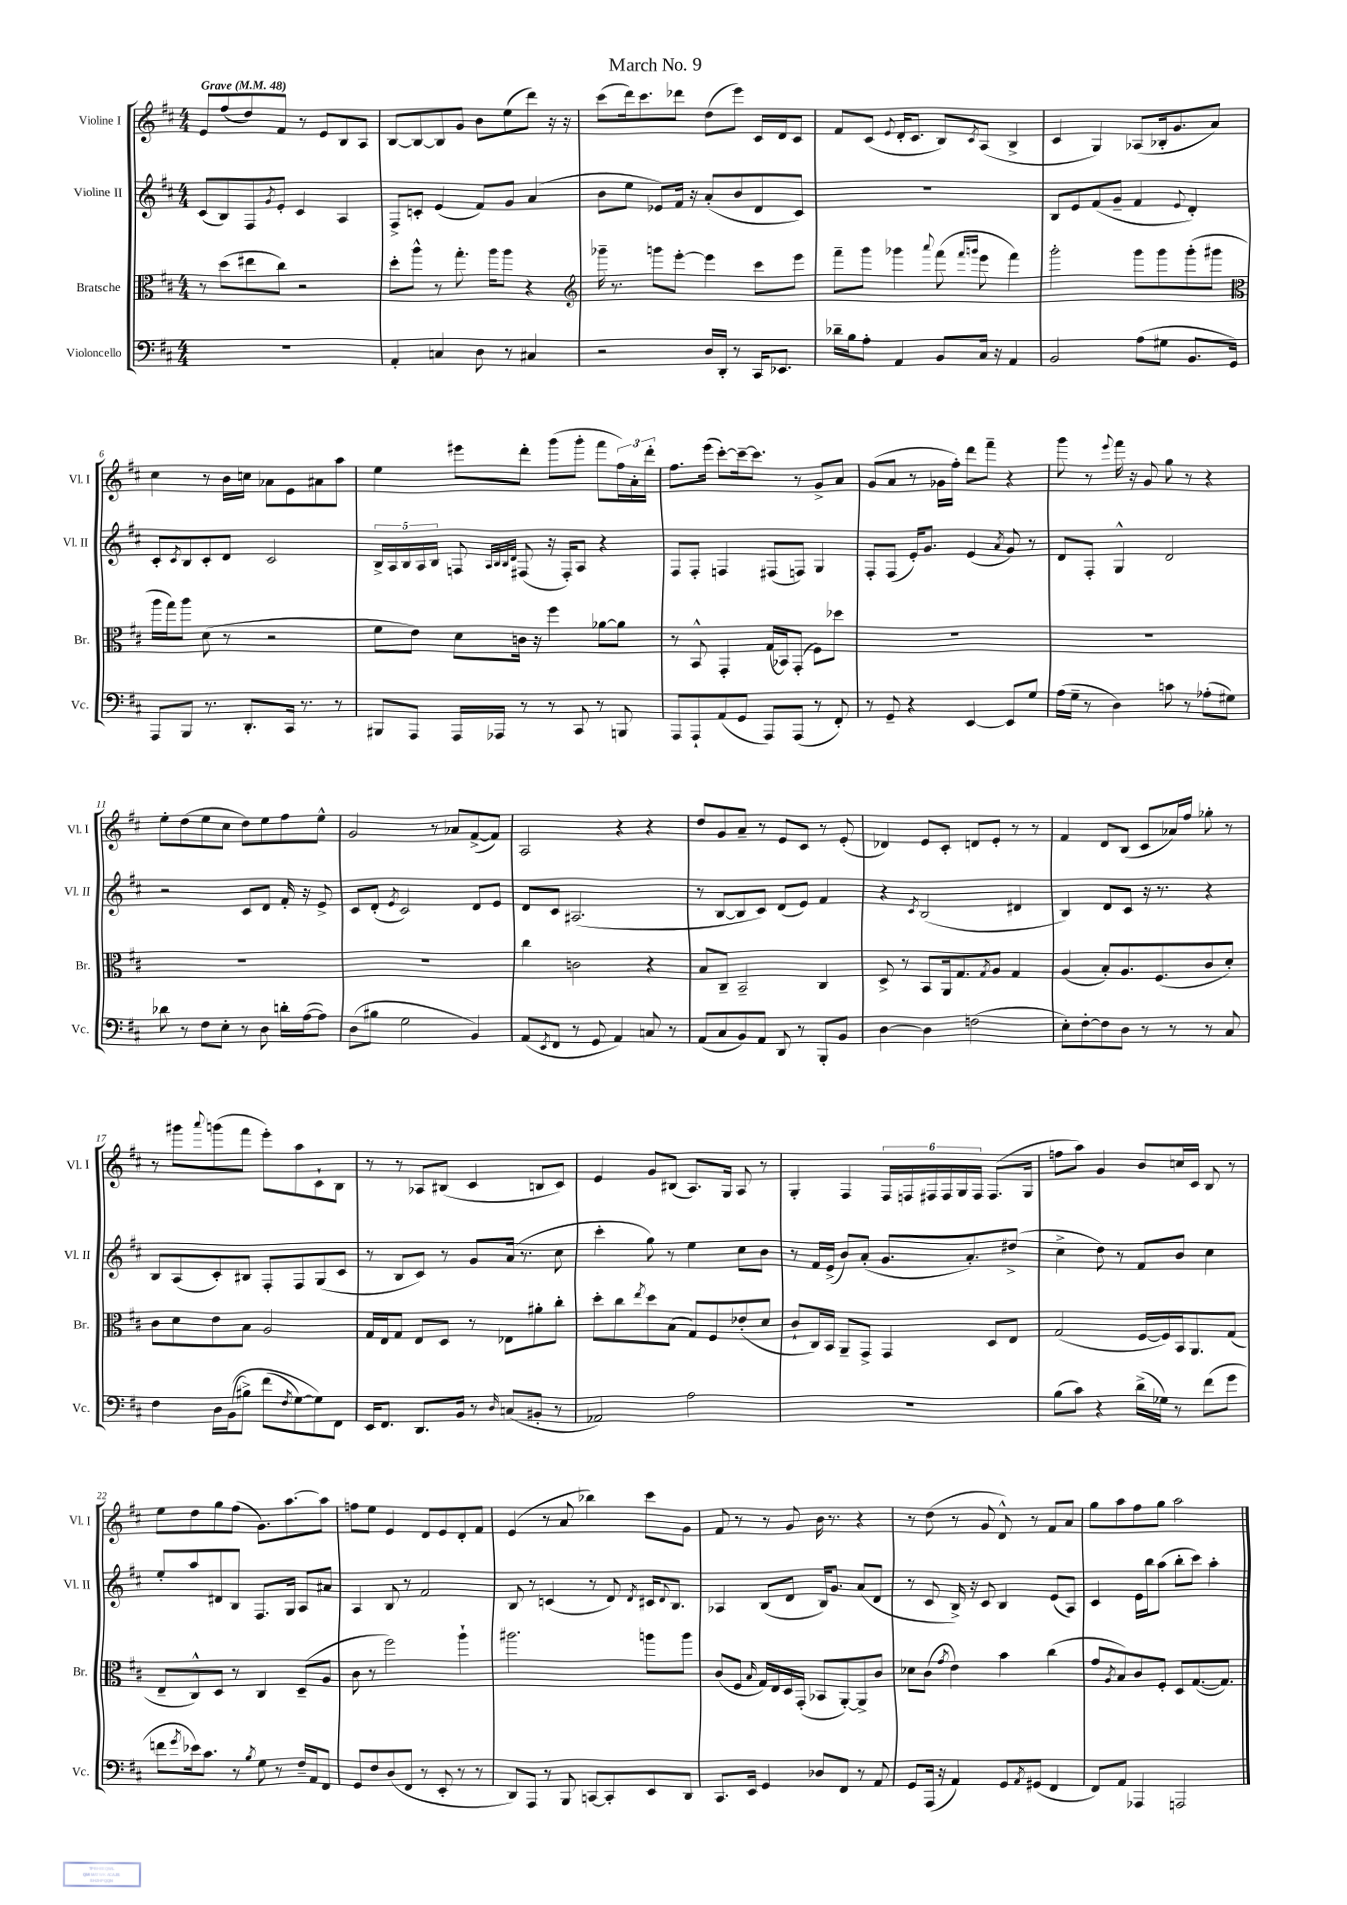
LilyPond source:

\header { title = "March No. 9" }
<<
\new StaffGroup <<
\new Staff = "s0" \with { instrumentName = "Violine I" shortInstrumentName = "Vl. I" } {
    \clef treble \key d \major \numericTimeSignature \time 4/4 \tempo "Grave" 4 = 48
    e'8 fis''8( d''8) fis'8 r8 e'8 b8 a8 |
    b8~ b8~ b8 g'8 b'8 e''8( d'''8) r16 r16 |
    cis'''8( d'''16) cis'''8. des'''8 d''8( e'''8) cis'16 d'16 cis'8 |
    fis'8 cis'8( \appoggiatura { e'8 } d'16-. cis'8. b8) \acciaccatura { cis'8 } a8( b4-> |
    cis'4 g4) aes8( bes16-. g'8. a'8) |
    cis''4 r8 b'16 c''16 aes'8 e'8 ais'8 a''8 |
    e''4 eis'''8 d'''8-. g'''8( g'''8-. fis'''8 \tuplet 3/2 { fis''16) a'16-. d'''16-. } |
    fis''8. e'''16( cis'''8~-.) cis'''16~-- cis'''8. r8 g'8-> a'8 |
    g'8( a'8 r8 ges'16 fis''16-.) d'''8 fis'''8-- r4 |
    g'''8 r8 \appoggiatura { e'''8 } fis'''16 r16 g'8 g''8 r8 r4 |
    e''8-. d''8( e''8 cis''8 d''8) e''8 fis''8 e''8-^ |
    g'2 r8 aes'8 fis'8~->( fis'8) |
    a2 r4 r4 |
    d''8 g'8 a'8-- r8 e'8 cis'8 r8 e'8-.( |
    des'4) e'8 cis'8-. d'8 e'8-. r8 r8 |
    fis'4 d'8 b8( cis'8 aes'16) fis''16 ges''8-. r8 |
    r8 gis'''8 \appoggiatura { a'''8 } g'''8( fis'''8 e'''8-.) a''8 cis'8-! b8 |
    r8 r8 aes8 bis8( cis'4 b8 cis'8) |
    e'4 g'8 bis8( a8.) g16 a8 r8 |
    g4-. fis4 \tuplet 6/4 { fis16 f16 fis16 fis16 g16 fis16 } fis8.( g16 |
    f''8 a''8) g'4 b'8 c''16 cis'16 b8 r8 |
    e''8 d''8 g''8 fis''8( g'8.) a''8.~ a''8 |
    f''8 e''8 e'4 d'8 e'8 d'8-. fis'8 |
    e'4( r8 a'8 bes''4) cis'''8 g'8 |
    fis'8 r8 r8 g'8 b'16 r8. r4 |
    r8 d''8( r8 g'8 d'8-^) r8 fis'8 a'8 |
    g''8 a''8 fis''8 g''8 a''2 \bar "|." |
}
\new Staff = "s1" \with { instrumentName = "Violine II" shortInstrumentName = "Vl. II" } {
    \clef treble \key d \major \numericTimeSignature \time 4/4
    cis'8( b8) fis8 \acciaccatura { g'8 } e'8-. cis'4 a4 |
    fis8-> c'8-. e'4( fis'8) g'8 a'4( |
    b'8 e''8 ees'8) fis'16 r16 a'8-.( b'8 d'8 cis'8) |
    R1 |
    b8 e'8 fis'8( g'8-- fis'4 \appoggiatura { e'8 } d'4-.) |
    cis'8-. \acciaccatura { cis'8 } b8 cis'8-. d'8 cis'2 |
    \tuplet 5/4 { b16-> a16 b16 a16 b16 } f8 \grace { a32 b32 b32 d'32 } fis8( r16 fis16-.) a8 r4 |
    fis8 fis8-. f4 fis8( f8) g4 |
    fis8-. fis8( e'16-.) g'8. e'4( \acciaccatura { a'8 } g'8) r8 |
    d'8 fis8-. g4-^ d'2 |
    r2 cis'8 d'8 fis'16-. r16 e'8-> |
    cis'8 d'8-.( \acciaccatura { e'8 } cis'2) d'8 e'8 |
    d'8 cis'8 ais2.( |
    r8 b8~ b8 cis'8) d'8( e'8) fis'4 |
    r4 \acciaccatura { cis'8 } b2( dis'4 |
    b4) d'8 cis'8 r16 r8. r4 |
    b8 a8( cis'8-.) bis8 fis8-. fis8 g8( cis'8 |
    r8 b8 cis'8) r8 g'8 a'16( r8. cis''8 |
    cis'''4-. g''8) r8 e''4 cis''8 b'8 |
    r8 fis'16 e'16->( b'8) a'8-.( g'8. a'8.-.) dis''8->( |
    cis''4-> d''8) r8 fis'8 b'8 cis''4 |
    e''8-. a''8 dis'8 b8 fis8. g16 a8 ais'8 |
    a4 b8 r8 fis'2 |
    b8 r8 c'4( r8 d'8) \acciaccatura { d'8 } cis'16 \appoggiatura { d'8 } b8. |
    aes4 b8( d'8 b16) g'8. a'8( d'8 |
    r8 cis'8 b16->) r16 cis'8 b4 e'8( a8) |
    cis'4 e'16 b''16 a''8( b''8-. cis'''8) a''4-. \bar "|." |
}
\new Staff = "s2" \with { instrumentName = "Bratsche" shortInstrumentName = "Br." } {
    \clef alto \key d \major \numericTimeSignature \time 4/4
    r8 d''8( eis''8 cis''8) r2 |
    d''8-. a''8-^ r8 g''8.-. a''16 a''8 r4 |
    \clef treble ges'''16-- r8. g'''8 e'''8~-. e'''4 cis'''8 e'''8 |
    fis'''8-- g'''8 ges'''4 \appoggiatura { a'''8 } fis'''8( \grace { fis'''16 g'''16 } e'''8 fis'''4) |
    g'''2-. g'''8 g'''8 g'''8-.( gis'''8 |
    \clef alto a''16 g''16) a''8 d'8( r8 r2 |
    fis'8 e'8) d'8 c'16 r16 fis''4 aes'8~ aes'8 |
    r8 b,8-^ g,4-. g16( bes,16) g,8-.( fis8) des''8 |
    R1 |
    R1 |
    R1 |
    R1 |
    cis''4 c'2 r4 |
    b8 cis8-- b,2-- cis4 |
    d8-> r8 b,8 a,16 g8. \acciaccatura { g8 } a8 g4 |
    a4( b8-.) a8. fis8.( cis'8 d'8-.) |
    cis'8 d'8 e'8 b8 a2 |
    g16 e16 g8 e8 d8 r8 ees8 ais'8-. cis''8-. |
    d''8-. cis''8 \acciaccatura { e''8 } d''8 b8( g8) fis8 ees'8-.( d'8 |
    cis'8-! cis16) b,16 a,8-- g,8-> g,4 d8 e8 |
    g2( fis16~ fis16) b,16 a,8. g8( |
    e8-- cis8-^) d8 r8 cis4 d8--( a8 |
    cis'8 r8 fis''2) a''4-! |
    ais''2. a''8 a''8 |
    cis'8( fis8 \grace { b16 } g16) e16 d16 g,16-.( bes,8 a,8~-.) a,8-> cis'8 |
    des'8 cis'8( \acciaccatura { g'8 } e'4) b'4 cis''4( |
    g'8 \acciaccatura { a8 } b8) cis'8 fis8-. d8 g8.~( g8.) \bar "|." |
}
\new Staff = "s3" \with { instrumentName = "Violoncello" shortInstrumentName = "Vc." } {
    \clef bass \key d \major \numericTimeSignature \time 4/4
    R1 |
    a,4-. c4 d8 r8 cis4 |
    r2 d16 d,16-. r8 cis,16 ees,8. |
    des'16-- b16 a8-. a,4 b,8 cis16 r16 a,4 |
    b,2 a8( gis8 b,8. g,16) |
    a,,8 b,,8 r8. d,8.-. cis,16 r8. r8 |
    bis,,8 a,,8 a,,16 aes,,16 r8 r8 cis,8 r8 b,,8 |
    a,,8 a,,8-! a,8( g,8 a,,8) a,,8( r8 fis,8-.) |
    r8 g,8-- r4 e,4~ e,8 g8 |
    a16( g16-- r8 d4) c'8 r8 aes8-.( gis8) |
    des'8 r8 fis8 e8-. r8 d8 d'16-. a16~( a8) |
    d8( bis8 g2 b,4) |
    a,8( \acciaccatura { e,8 } fis,8 r8 g,8 a,4) c8 r8 |
    a,8( cis8 b,8) a,8 d,8 r8 b,,8-. b,8 |
    d4~ d4 f2( |
    e8-.) fis8~-. fis8 d8 r8 r8 r8 cis8 |
    fis4 d16 b,16(\( bis8->) fis'8( \acciaccatura { fis8 } g8~) g8\) fis,8 |
    e,16 fis,8. d,8. b,16 r8 \grace { d16 } c8( bis,8-. r8 |
    aes,2) a2 |
    R1 |
    b8( cis'8) r4 d'16->( ges16) r8 fis'8( g'8 |
    f'8 \acciaccatura { g'8 } ees'16) cis'8. r8 \acciaccatura { b8 } g8 r8 fis16-- a,16 fis,8 |
    g,8 fis8 d8( fis,8 r8 e,8-. r8 r8 |
    d,8) a,,8 r8 b,,8 c,8~ c,8-. e,8 d,8 |
    cis,8. e,16 g,4 des8 fis,8 r8 a,8 |
    g,8 a,,16( r16 a,4) g,8 \acciaccatura { a,8 } gis,8( fis,4 |
    fis,8) a,8 aes,,4 a,,2 \bar "|." |
}
>>
>>
